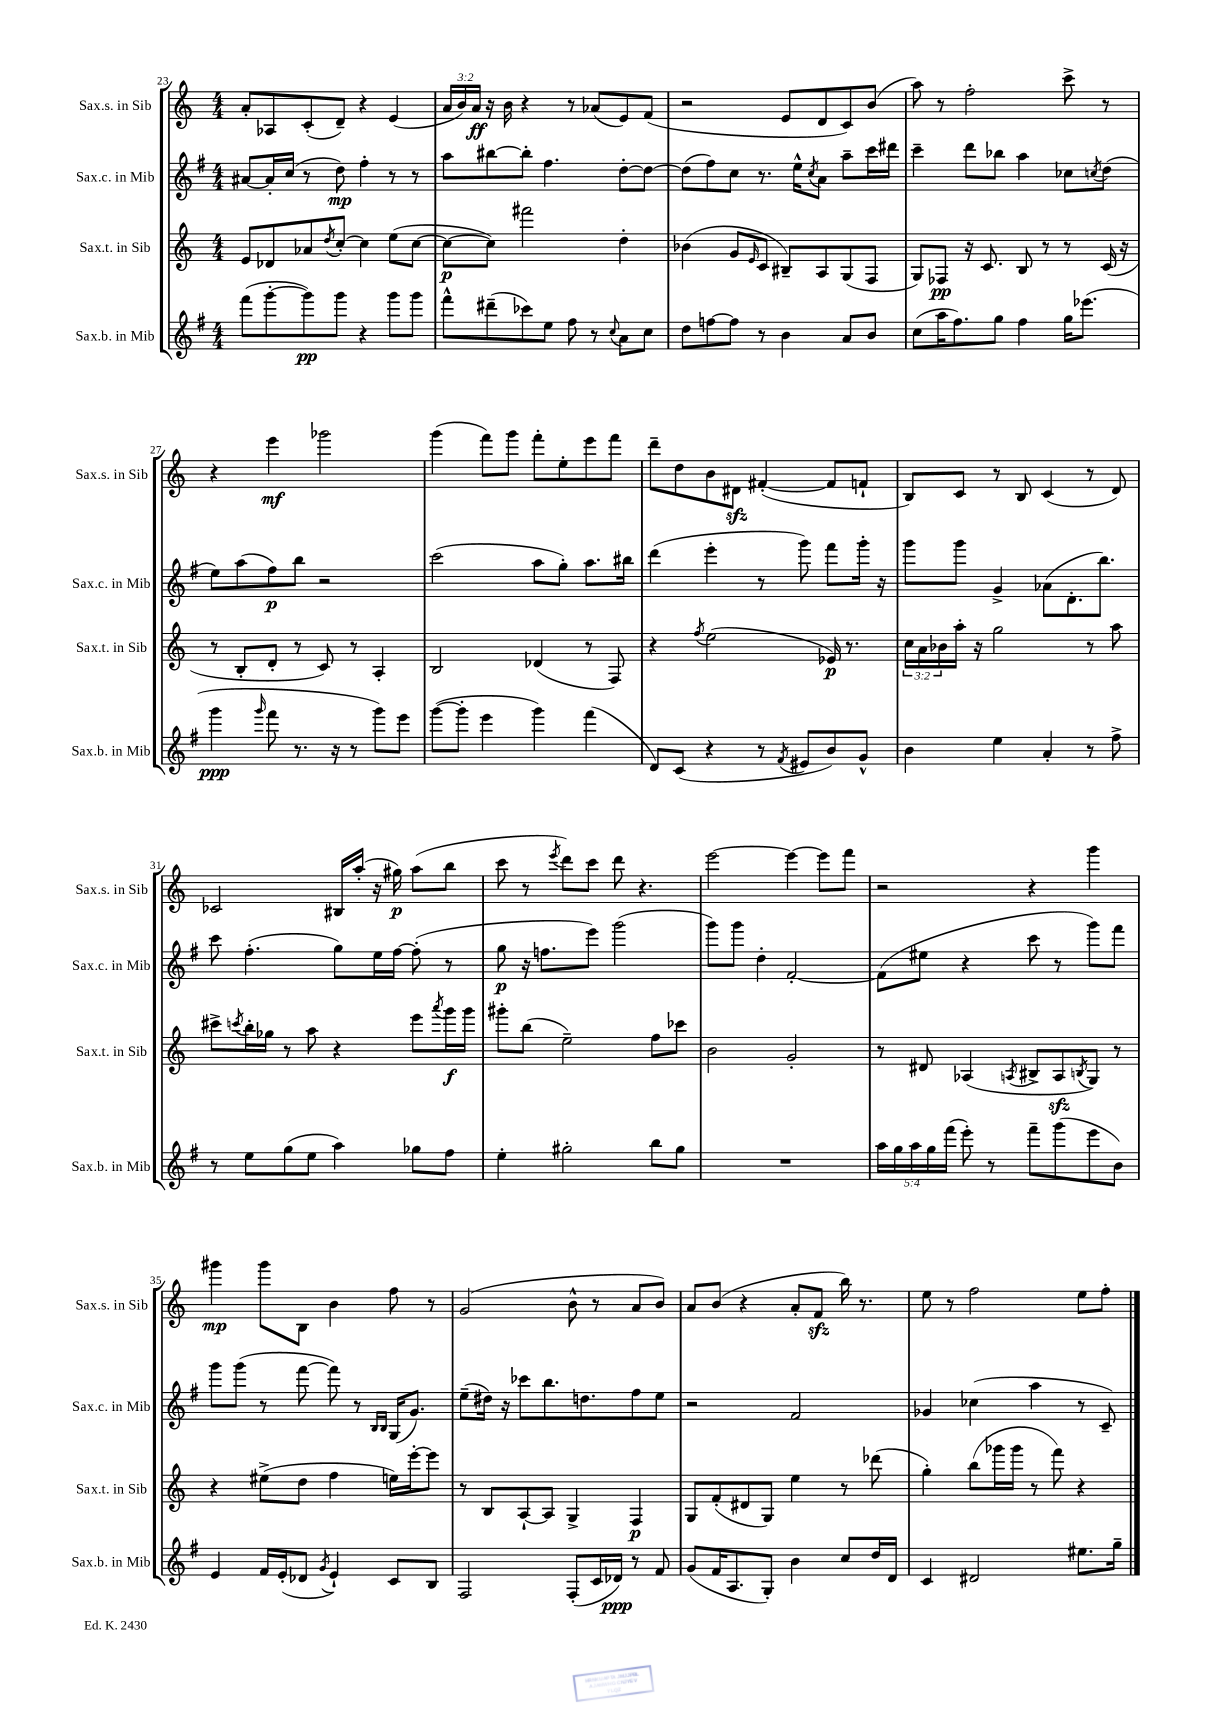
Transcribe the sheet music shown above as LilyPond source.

<<
\new StaffGroup <<
\new Staff = "s0" \with { instrumentName = "Sax.s. in Sib" shortInstrumentName = "Sax.s. in Sib" } {
    \clef treble \key c \major \numericTimeSignature \time 4/4 \override Staff.TupletNumber.text = #tuplet-number::calc-fraction-text
    a'8-. aes8 c'8-.( d'8--) r4 e'4( |
    \tuplet 3/2 { a'16 b'16) a'16\ff } r16 b'16 r4 r8 aes'8( e'8) f'8( |
    r2 e'8 d'8 c'8) b'8( |
    a''8) r8 f''2-. c'''8-> r8 |
    r4 e'''4\mf ges'''2 |
    g'''4( f'''8) g'''8 f'''8-. e''8-. e'''8 f'''8 |
    d'''8-- d''8 b'8 dis'8\sfz fis'4~-.( fis'8 f'8-! |
    b8) c'8 r8 b8 c'4( r8 d'8) |
    ces'2 bis16 a''16-.( r16 gis''16\p) a''8( b''8 |
    c'''8 r8 \acciaccatura { e'''8 } d'''8) c'''8 d'''8 r4. |
    e'''2~ e'''4~ e'''8 f'''8 |
    r2 r4 g'''4 |
    gis'''4\mp gis'''8 b8 b'4 f''8 r8 |
    g'2( b'8-^ r8 a'8 b'8) |
    a'8 b'8( r4 a'8-. f'8\sfz b''16) r8. |
    e''8 r8 f''2 e''8 f''8-. \bar "|." |
}
\new Staff = "s1" \with { instrumentName = "Sax.c. in Mib" shortInstrumentName = "Sax.c. in Mib" } {
    \clef treble \key g \major \numericTimeSignature \time 4/4
    ais'8~ ais'16-. c''16( r8 d''8\mp) fis''4-. r8 r8 |
    a''8 bis''8~ bis''8-. fis''4. d''8~-. d''8~ |
    d''8( fis''8) c''8 r8. e''16-^ \acciaccatura { c''8 } a'8 a''8-- c'''16 dis'''16 |
    c'''4-- d'''8 bes''8 a''4 ces''8 \acciaccatura { c''8 } d''8( |
    e''8) a''8( fis''8\p) b''8 r2 |
    c'''2( a''8 g''8-.) a''8. bis''16 |
    d'''4( e'''4-. r8 g'''8) fis'''8 g'''16-. r16 |
    g'''8 g'''8 g'4-> aes'8( d'8.-. b''8.) |
    c'''8 fis''4.-.( g''8) e''16 fis''16~ fis''8-.( r8 |
    g''8\p r16 f''8. e'''8) g'''2( |
    g'''8) g'''8 d''4-. fis'2~-. |
    fis'8( eis''8 r4 c'''8 r8 g'''8) fis'''8 |
    g'''8 g'''8( r8 fis'''8~ fis'''8) r8 \grace { b16 b16 } g16( g'8.) |
    e''8--( dis''16) r16 ces'''8 b''8. d''8. fis''8 e''8 |
    r2 fis'2 |
    ges'4 ces''4( a''4 r8 c'8--) \bar "|." |
}
\new Staff = "s2" \with { instrumentName = "Sax.t. in Sib" shortInstrumentName = "Sax.t. in Sib" } {
    \clef treble \key c \major \numericTimeSignature \time 4/4 \override Staff.TupletNumber.text = #tuplet-number::calc-fraction-text
    e'8 des'8 aes'8 \acciaccatura { d''8 } c''8~-. c''4 e''8( c''8~ |
    c''8~\p c''8) fis'''2 d''4-. |
    bes'4( g'8 \grace { e'16 } c'8 bis8--) a8 g8( f8 |
    g8) fes8\pp r16 c'8. b8 r8 r8 c'16( r16 |
    r8 b8-. d'8-. r8 c'8) r8 a4-. |
    b2 des'4( r8 f8) |
    r4 \acciaccatura { f''8 } e''2( ees'16\p) r8. |
    \tuplet 3/2 { c''16 a'16 bes'16 } a''16-. r16 g''2 r8 a''8 |
    cis'''8-> \acciaccatura { c'''8 } b''16-. ges''16 r8 a''8 r4 e'''8 \acciaccatura { a'''8 } g'''16\f g'''16 |
    gis'''8-. b''8( e''2--) f''8 ces'''8 |
    b'2 g'2-. |
    r8 dis'8 aes4( \acciaccatura { a8 } bis8-> a8\sfz \acciaccatura { b8 } g8) r8 |
    r4 eis''8->( d''8 f''4 e''16) e'''16~-. e'''8 |
    r8 b8 a8~-! a8 g4-> f4\p |
    g8 f'8-.( dis'8 g8) e''4 r8 des'''8( |
    g''4-.) b''8( ges'''16 ges'''16 r8 f'''8) r4 \bar "|." |
}
\new Staff = "s3" \with { instrumentName = "Sax.b. in Mib" shortInstrumentName = "Sax.b. in Mib" } {
    \clef treble \key g \major \numericTimeSignature \time 4/4 \override Staff.TupletNumber.text = #tuplet-number::calc-fraction-text
    fis'''8( g'''8~-. g'''8\pp) g'''8 r4 g'''8 g'''8 |
    fis'''8-^ dis'''8--( ces'''8) e''8 fis''8 r8 \appoggiatura { c''8 } a'8 c''8 |
    d''8 f''8~ f''8 r8 b'4 a'8 b'8 |
    c''8( a''16 fis''8.) g''8 fis''4 g''16 ees'''8.( |
    g'''4\ppp \grace { g'''16 } fis'''8 r8. r16 r8 g'''8) e'''8 |
    g'''8~( g'''8-. e'''4 g'''4) fis'''4( |
    d'8) c'8( r4 r8 \acciaccatura { fis'8 } eis'8 b'8) g'8-^ |
    b'4 e''4 a'4-. r8 fis''8-> |
    r8 e''8 g''8( e''8 a''4) ges''8 fis''8 |
    e''4-. gis''2-. b''8 gis''8 |
    R1 |
    \tuplet 5/4 { a''16 g''16 a''16 g''16 fis'''16( } e'''8-.) r8 fis'''8-- g'''8( e'''8 b'8) |
    e'4 fis'16 e'16-.( des'8 \acciaccatura { g'8 } e'4-!) c'8 b8 |
    fis2 fis8-.( c'16 des'16\ppp) r8 fis'8 |
    g'8( fis'16 a8. g8-.) b'4 c''8 d''16 d'16 |
    c'4 dis'2 eis''8. g''16-- \bar "|." |
}
>>
>>
\layout { \context { \Score currentBarNumber = #23 } }
